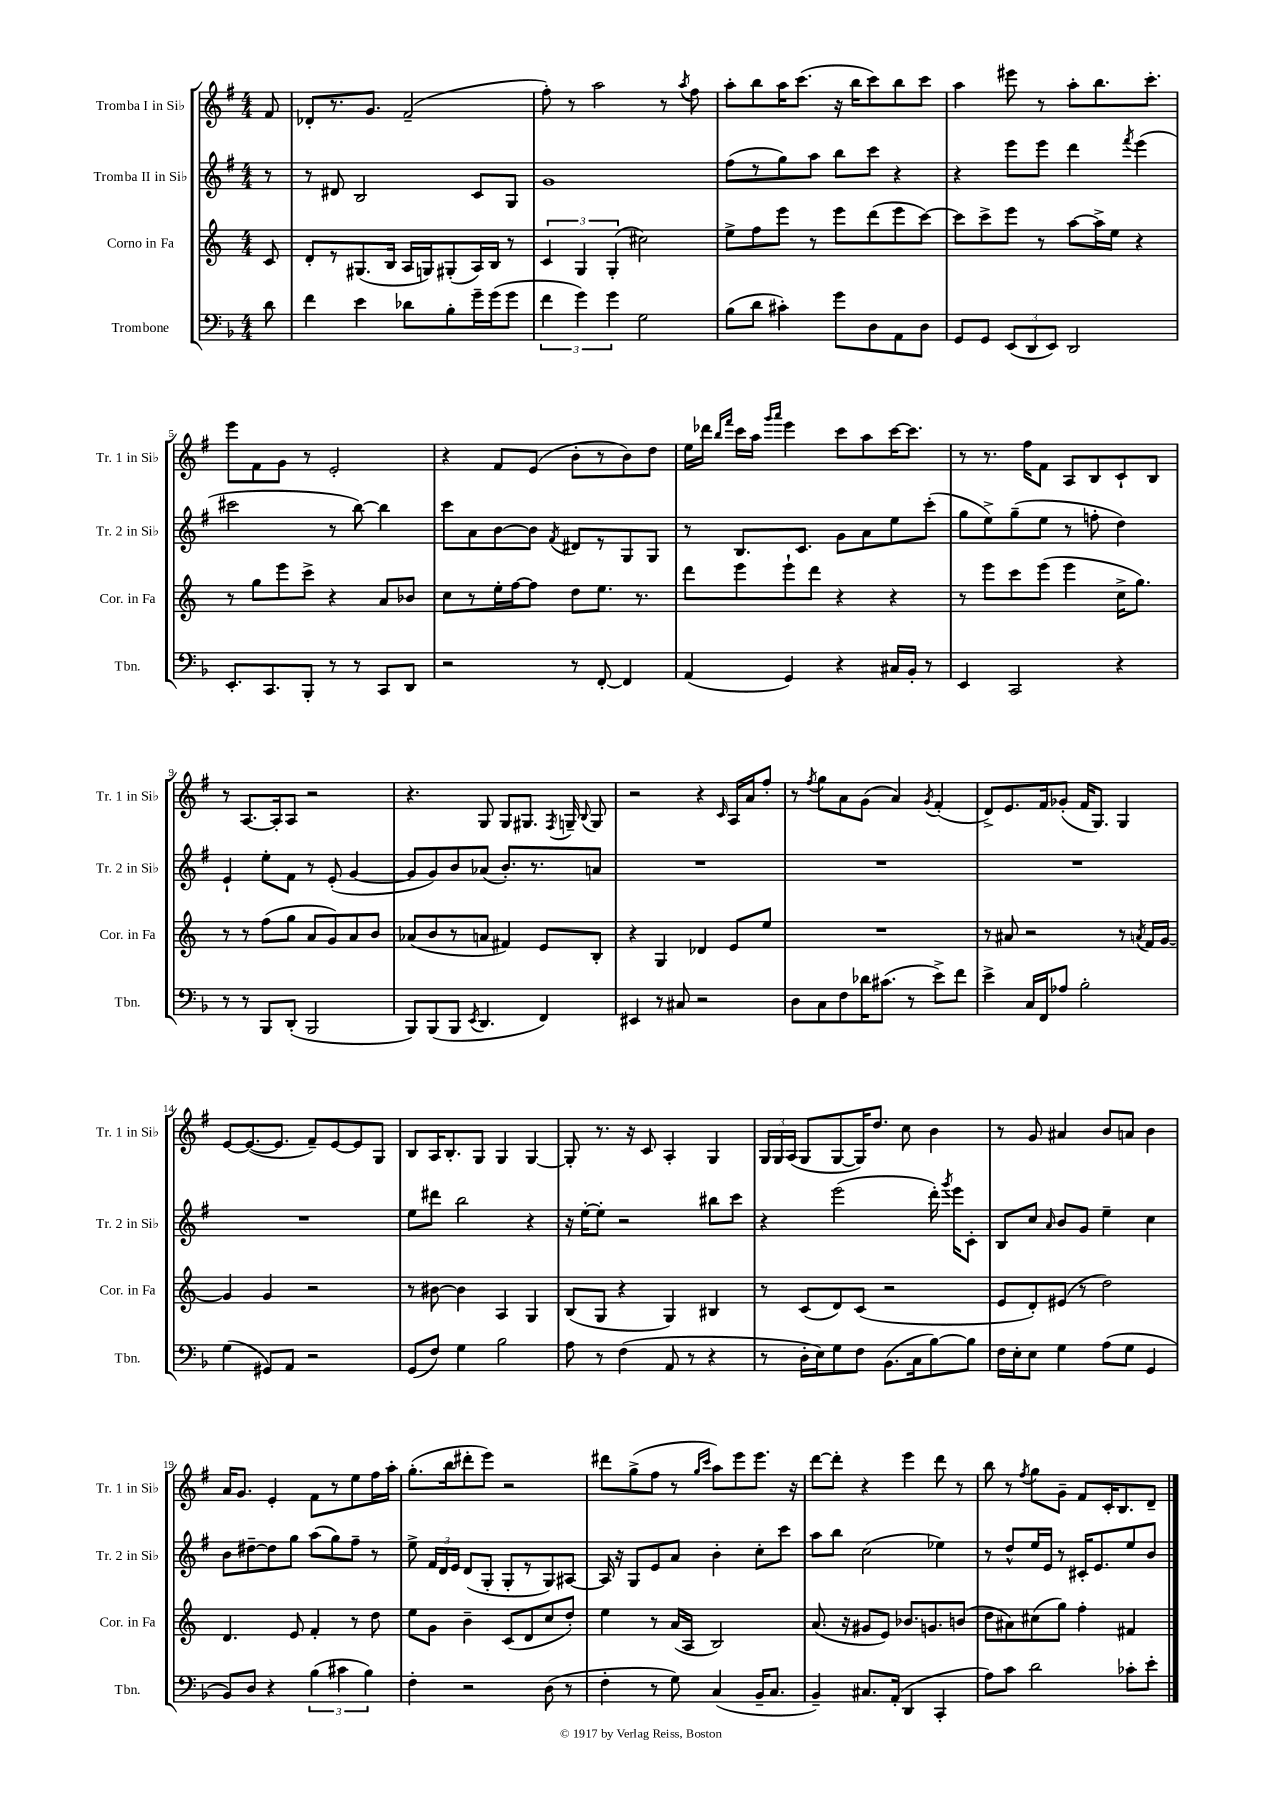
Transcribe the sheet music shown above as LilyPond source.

<<
\new StaffGroup <<
\new Staff = "s0" \with { instrumentName = "Tromba I in Sib" shortInstrumentName = "Tr. 1 in Sib" } {
    \clef treble \key g \major \numericTimeSignature \time 4/4 \partial 8
    \autoBeamOff fis'8 |
    des'8[-. r8. g'8.] fis'2--( |
    fis''8-.) r8 a''2 r8 \acciaccatura { a''8 } fis''8 |
    a''8[-. b''8 a''16 c'''8.]( r16 b''16[ c'''8) b''8 c'''8] |
    a''4 eis'''8 r8 a''8[-. b''8. c'''8.]-. |
    e'''8[ fis'8 g'8] r8 e'2-. |
    r4 fis'8[ e'8]( b'8[-. r8 b'8) d''8] |
    e''16[ des'''16] \grace { b''16[ fis'''16] } c'''16[ a''16] \grace { g'''16[ a'''16] } e'''4 c'''8[ a''8 c'''16~ c'''8.] |
    r8 r8. fis''16[ fis'8] a8[ b8 c'8-! b8] |
    r8 a8.[~ a16-. a8] r2 |
    r4. g8 g8[ gis8.] \acciaccatura { fis8 } g16-- \appoggiatura { b8 } g8 |
    r2 r4 \grace { c'16 } a16[ a'16 fis''8]-. |
    r8 \acciaccatura { fis''8 } g''8[ a'8 g'8]( a'4) \acciaccatura { g'8 } fis'4-.( |
    d'8[->) e'8. fis'16 ges'8]-.( fis'16[ g8.]) g4 |
    e'8[~ e'8.~( e'8.] fis'8[--) e'8~ e'8 g8] |
    b8[ a16 b8.-. g8] g4 g4~ |
    g8-. r8. r16 c'8 a4-. g4 |
    \tuplet 3/2 { g16[ g16 a16]( } g8[ g8~ g16) d''8.] c''8 b'4 |
    r8 g'8 ais'4 b'8[ a'8] b'4 |
    a'16[ g'8.] e'4-. fis'8[ r8 e''8 fis''16 a''16]-. |
    g''8.[-.( b''16 dis'''8-. e'''8]) r2 |
    dis'''8[ g''8->( fis''8] r8 \grace { g''16[ c'''16] } a''8[) e'''8 e'''8.] r16 |
    d'''8[~ d'''8]-. r4 e'''4 d'''8 r8 |
    b''8 r8 \acciaccatura { fis''8 } g''8[ g'8]-- fis'8[ c'16-. b8. d'8]-- \bar "|." |
}
\new Staff = "s1" \with { instrumentName = "Tromba II in Sib" shortInstrumentName = "Tr. 2 in Sib" } {
    \clef treble \key g \major \numericTimeSignature \time 4/4 \partial 8
    \autoBeamOff r8 |
    r8 dis'8 b2 c'8[ g8] |
    g'1 |
    fis''8[( r8 g''8) a''8] b''8[ c'''8] r4 |
    r4 e'''8[ e'''8] d'''4 \acciaccatura { fis'''8 } e'''4( |
    cis'''2 r8 b''8~) b''4 |
    c'''8[ a'8 b'8~ b'8] \acciaccatura { fis'8 } dis'8[ r8 g8 g8] |
    r8 b8.[ c'8.] g'8[ a'8 e''8 c'''8]-.( |
    g''8[ e''8->) g''8--( e''8] r8 f''8-. d''4) |
    e'4-! e''8[-. fis'8] r8 e'8-.( g'4~ |
    g'8[ g'8) b'8 aes'8]( b'8.[-.) r8. a'8] |
    R1 |
    R1 |
    R1 |
    R1 |
    e''8[ dis'''8] b''2 r4 |
    r16 e''16[~-. e''8]-. r2 bis''8[ c'''8] |
    r4 e'''2( d'''16-.) \acciaccatura { g'''8 } e'''16[ c'8]-. |
    b8[ c''8] \grace { a'16 } b'8[ g'8] e''4-- c''4 |
    b'8[ dis''8~-- dis''8 g''8] a''8[( g''8) fis''8]-- r8 |
    e''8-> \tuplet 3/2 { fis'16[ d'16 e'16] } d'8[( g8]-. g8[-. r8 g8) ais8]~ |
    ais16 r16 g8[ e'8 a'8] b'4-. c''8[-. c'''8] |
    a''8[ b''8] c''2( ees''4) |
    r8 d''8[-^ e''16 e'16] r8 cis'16[-. e'8. e''8 b'8] \bar "|." |
}
\new Staff = "s2" \with { instrumentName = "Corno in Fa" shortInstrumentName = "Cor. in Fa" } {
    \clef treble \key c \major \numericTimeSignature \time 4/4 \partial 8
    \autoBeamOff c'8 |
    d'8[-. r8 gis8.( b16] a16[ g16) gis8-.( a16) b16] r8 |
    \tuplet 3/2 { c'4 g4 g4-.( } cis''2) |
    e''8[-> f''8 e'''8] r8 e'''8[ d'''8( e'''8 c'''8]~) |
    c'''8[ c'''8-> e'''8] r8 a''8[~ a''16-> e''16] r4 |
    r8 g''8[ e'''8 c'''8]-> r4 a'8[ bes'8] |
    c''8[ r8 e''16-. f''16~ f''8] d''8[ e''8.] r8. |
    d'''8[ e'''8 e'''8-! d'''8] r4 r4 |
    r8 e'''8[ c'''8 e'''8]( e'''4 c''16[-> g''8.]) |
    r8 r8 f''8[( g''8] a'8[ g'8) a'8 b'8] |
    aes'8[( b'8 r8 a'8] fis'4) e'8[ b8]-. |
    r4 g4 des'4 e'8[ e''8] |
    R1 |
    r8 ais'8 r2 r8 \acciaccatura { a'8 } f'16[ g'16]~ |
    g'4 g'4 r2 |
    r8 bis'8~ bis'4 a4 g4 |
    b8[( g8] r4 g4) bis4 |
    r8 c'8[( d'8) c'8]( r2 |
    e'8[ d'8-.) eis'8]( r8 d''2) |
    d'4. e'8 f'4-. r8 d''8 |
    e''8[ g'8] b'4-- c'8[( d'8 c''8 d''8]-.) |
    e''4 r8 a'16[( a16] b2) |
    a'8.( r16 gis'8[ e'8]) bes'8.[ g'8. b'8]( |
    d''8[ ais'8) cis''8( g''8]) f''4-. fis'4 \bar "|." |
}
\new Staff = "s3" \with { instrumentName = "Trombone" shortInstrumentName = "Tbn." } {
    \clef bass \key f \major \numericTimeSignature \time 4/4 \partial 8
    \autoBeamOff d'8 |
    f'4 e'4 des'8[ bes8-. g'16-- g'16( g'8] |
    \tuplet 3/2 { f'4 g'4) g'4 } g2 |
    bes8[( d'8] cis'4-.) g'8[ d8 a,8 d8] |
    g,8[ g,8] \tuplet 3/2 { e,8[( d,8 e,8]) } d,2 |
    e,8.[-. c,8. bes,,8]-. r8 r8 c,8[ d,8] |
    r2 r8 f,8~-. f,4 |
    a,4( g,4) r4 cis16[ bes,16]-. r8 |
    e,4 c,2 r4 |
    r8 r8 bes,,8[ d,8]-.( bes,,2 |
    bes,,8[) bes,,8( bes,,8] \acciaccatura { e,8 } d,4. f,4) |
    eis,4 r8 cis8 r2 |
    d8[ c8 f8 des'16 cis'8.]( r8 e'8[->) f'8] |
    e'4-> c16[ f,16 aes8] bes2-. |
    g4( gis,8[) a,8] r2 |
    g,8[( f8]) g4 bes2 |
    a8 r8 f4( a,8 r8 r4 |
    r8 d16[-. e16) g8 f8] bes,8.[( c16 bes8~) bes8] |
    f16[ e16-. e8] g4 a8[( g8] g,4 |
    bes,8[) d8] r4 \tuplet 3/2 { bes4( cis'4 bes4) } |
    f4-. r2 d8( r8 |
    f4-. r8 g8) c4( bes,16[-- c8.] |
    bes,4--) cis8.[ a,16]-.( d,4 c,4-. |
    a8[) c'8] d'2 ces'8[-. e'8]-. \bar "|." |
}
>>
>>
